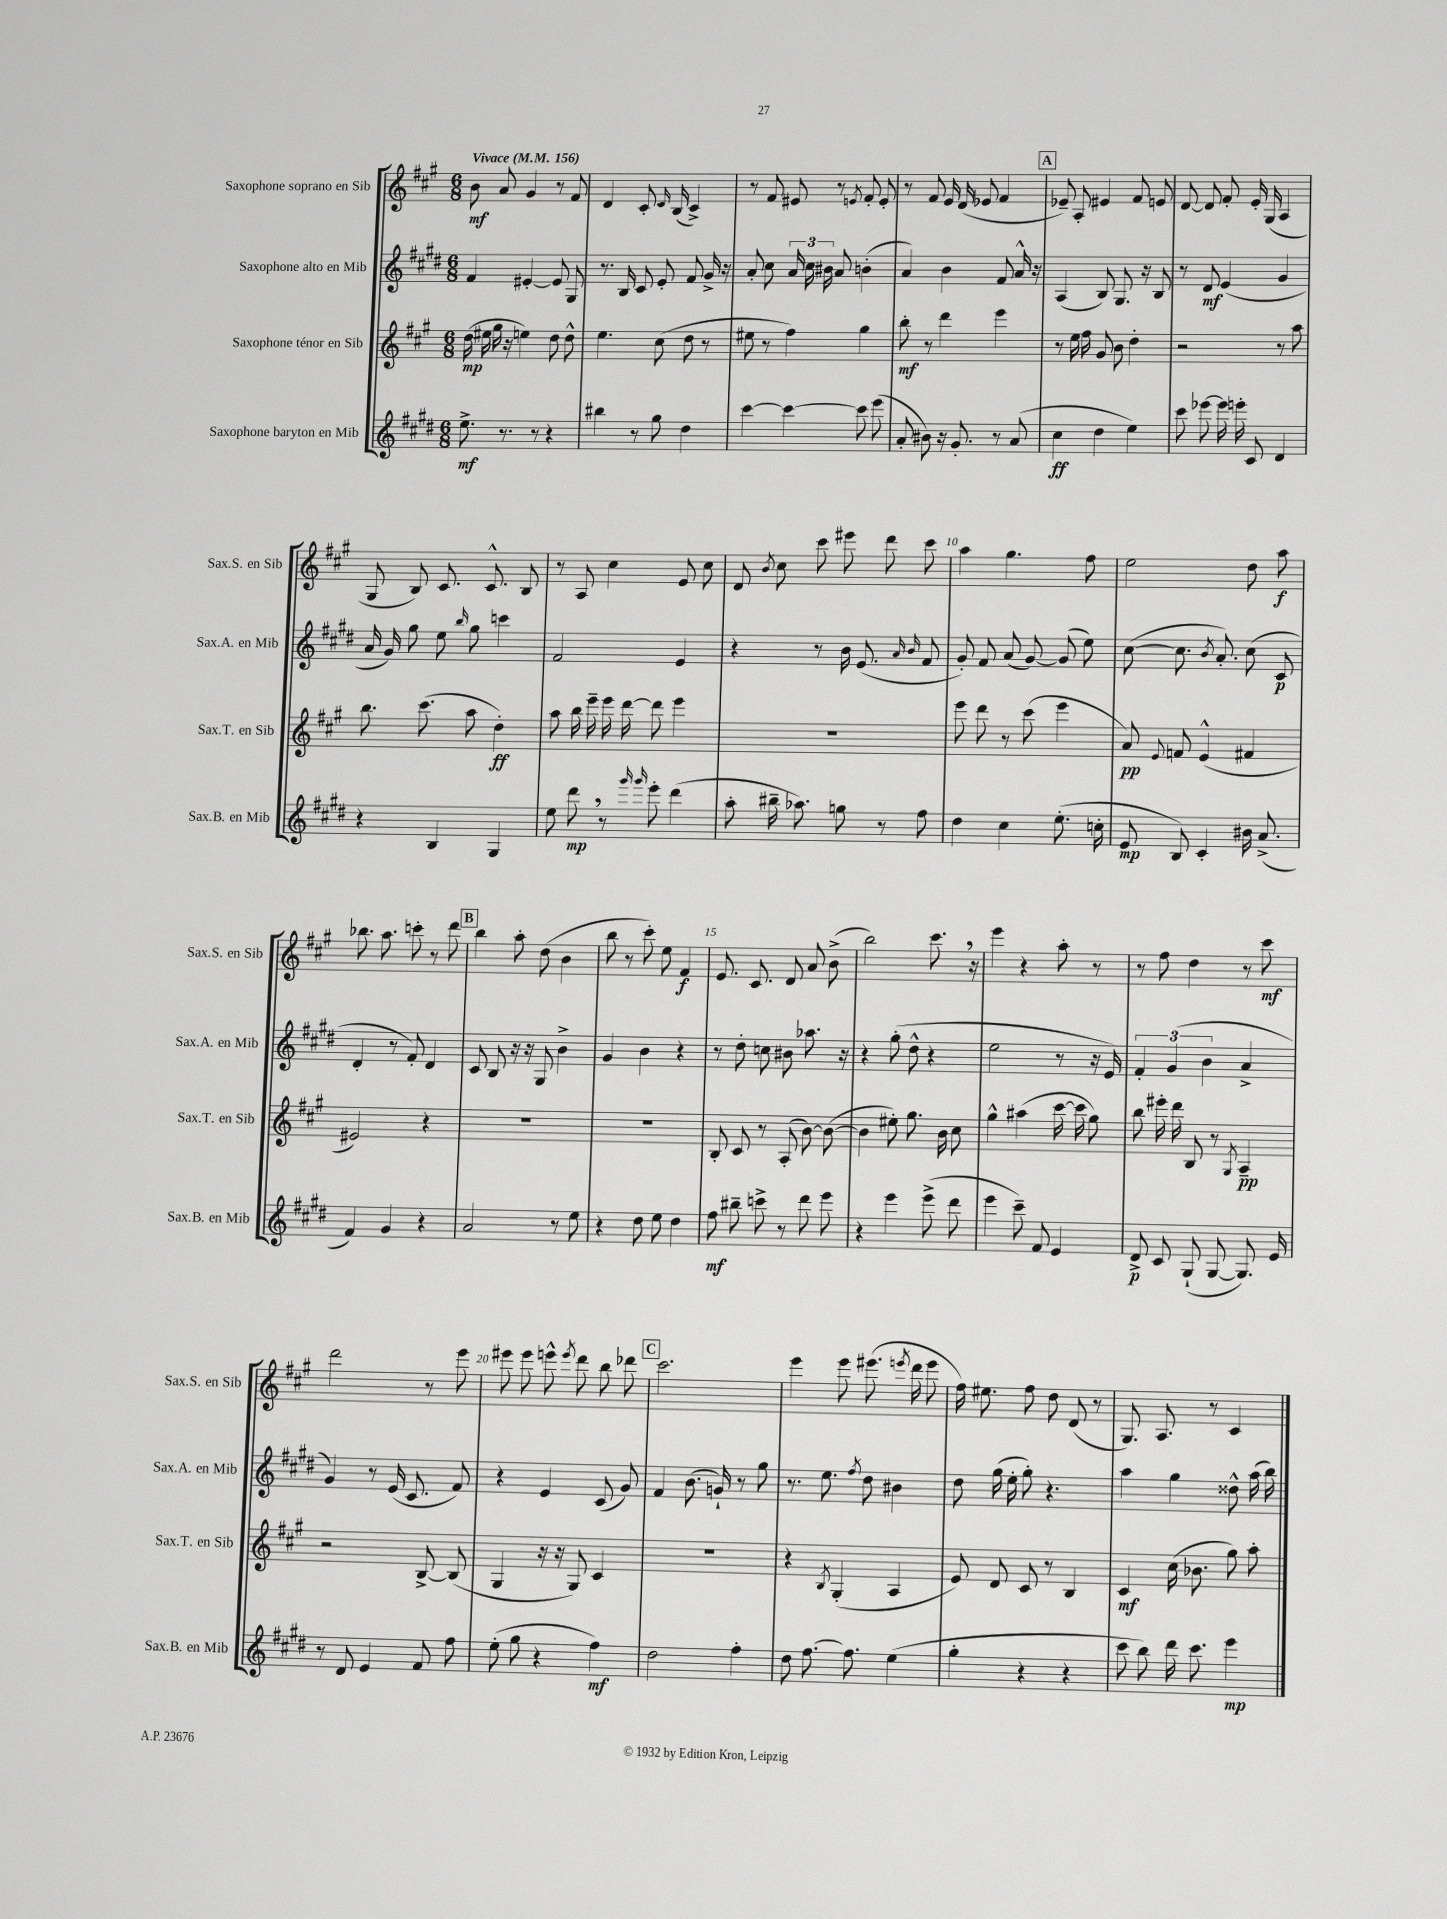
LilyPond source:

<<
\new StaffGroup <<
\new Staff = "s0" \with { instrumentName = "Saxophone soprano en Sib" shortInstrumentName = "Sax.S. en Sib" } {
    \clef treble \key a \major \numericTimeSignature \time 6/8 \tempo "Vivace" 4 = 156
    \autoBeamOff b'8\mf a'8 gis'4 r8 fis'8 |
    d'4 cis'8.-. \grace { d'16 } b16( cis'4->) |
    r8 fis'8 eis'8 r8 \acciaccatura { e'8 } fis'8-. e'8-. |
    r8 fis'8 e'16 d'16( ees'8 fis'4 |
    \mark \markup { \box "A" } ees'8--) a8-. eis'4 fis'8 e'8 |
    d'8~ d'8 fis'8-. e'16-. gis16( a4 |
    gis8 b8) cis'8. cis'8.-^ b8 |
    r8 a8 cis''4 e'8 cis''8 |
    d'8 \acciaccatura { b'8 } cis''8 cis'''8 eis'''8 d'''8 cis'''8 |
    a''4 gis''4. fis''8 |
    e''2 d''8 a''8\f |
    bes''8. a''8. c'''8-. r8 d'''8 |
    \mark \markup { \box "B" } b''4 a''8-. d''8( b'4 |
    b''8 r8 cis'''8-.) e''8 fis'4\f |
    e'8. cis'8. d'8 a'8 b'8->( |
    b''2) cis'''8. \breathe r16 |
    e'''4 r4 a''8-. r8 |
    r8 fis''8 d''4 r8 cis'''8\mf |
    d'''2 r8 e'''8 |
    eis'''8 eis'''8 e'''8-^ \acciaccatura { e'''8 } d'''8 b''8 des'''8 |
    \mark \markup { \box "C" } cis'''2. |
    e'''4 e'''8 eis'''8.( \acciaccatura { e'''8 } d'''16 e'''8 |
    fis''16) eis''8. fis''8 d''8 d'8( r8 |
    gis8.) a8. r8 cis'4 \bar "|." |
}
\new Staff = "s1" \with { instrumentName = "Saxophone alto en Mib" shortInstrumentName = "Sax.A. en Mib" } {
    \clef treble \key e \major \numericTimeSignature \time 6/8
    \autoBeamOff fis'4 eis'4~-. eis'8 gis8 |
    r8. b16 cis'8 e'8-. fis'8 gis'16-> r16 |
    a'8-. cis''8 \tuplet 3/2 { a'16 cis''16 bis'16 } a'8 b'4-.( |
    a'4) b'4 fis'8 a'16-^ r16 |
    \mark \markup { \box "A" } a4( b8) gis8. r16 b8 |
    r8 dis'8\mf e'4( gis'4 |
    a'16 gis'16) gis''8 e''8 \grace { b''16 } gis''8 c'''4 |
    fis'2 e'4 |
    r4 r8 b'16 e'8.( \grace { a'16 b'16 } fis'8 |
    gis'8-.) fis'8 a'8( gis'8~) gis'8( e''8) |
    cis''8~( cis''8. \acciaccatura { b'8 } a'8.-.) cis''8( cis'8\p |
    dis'4-. r8 fis'8-.) dis'4 |
    \mark \markup { \box "B" } cis'8 b8 r16 r16 gis8 b'4-> |
    gis'4 b'4 r4 |
    r8 dis''8-. c''8 bis'8 aes''8. r16 |
    r4 gis''8-.( dis''8-^ r4 |
    e''2 r8 r16 e'16) |
    \tuplet 3/2 { fis'4-. gis'4( b'4 } a'4-> |
    gis'4) r8 e'16( cis'8. fis'8) |
    r4 e'4 cis'8( gis'8) |
    \mark \markup { \box "C" } fis'4 b'8.( g'16-!) r8 gis''8 |
    r8. e''8. \acciaccatura { fis''8 } dis''8 bis'4 |
    dis''8 gis''16( e''16-. gis''8-.) r4. |
    a''4 gis''4 disis''8-^ a''16( b''16) \bar "|." |
}
\new Staff = "s2" \with { instrumentName = "Saxophone ténor en Sib" shortInstrumentName = "Sax.T. en Sib" } {
    \clef treble \key a \major \numericTimeSignature \time 6/8
    \autoBeamOff d''16\mp( eis''16 gis''16 r16 e''4) d''8 d''8-^ |
    e''4. cis''8( d''8 r8 |
    eis''8 r8 fis''4) gis''4 |
    b''8-.\mf r8 d'''4 e'''4 |
    \mark \markup { \box "A" } r8 e''16 fis''16 gis'8 b'8 d''4-. |
    r2 r8 a''8 |
    b''8. cis'''8.( a''8 d''4-.\ff) |
    a''8 b''16 e'''16-- e'''16 d'''16~ d'''8 e'''4 |
    R2. |
    e'''8 d'''8 r8 cis'''8( e'''4 |
    a'8\pp) \appoggiatura { e'8 } f'8 e'4-^( fis'4 |
    eis'2) r4 |
    \mark \markup { \box "B" } R2. |
    R2. |
    b8-. cis'8 r8 a8-.( b'8~) b'8~( |
    b'4 eis''8-.) gis''8. b'16 cis''8 |
    gis''4-^ ais''4( cis'''16~ cis'''16 gis''8) |
    b''8 eis'''16-. d'''16 b8 r8 \acciaccatura { gis8 } a4--\pp |
    r2 b8~-> b8( |
    gis4 r16 r16 gis8) cis'4 |
    \mark \markup { \box "C" } R2. |
    r4 \acciaccatura { b8 } gis4-.( a4 |
    e'8) d'8 cis'8 r8 b4 |
    cis'4\mf cis''16( bes'8. gis''8) a''8-. \bar "|." |
}
\new Staff = "s3" \with { instrumentName = "Saxophone baryton en Mib" shortInstrumentName = "Sax.B. en Mib" } {
    \clef treble \key e \major \numericTimeSignature \time 6/8
    \autoBeamOff e''8.->\mf r8. r8 r4 |
    bis''4 r8 gis''8 dis''4 |
    cis'''4~ cis'''4~ cis'''8 e'''8( |
    a'8-. bis'8) r16 gis'8.-. r8 a'8( |
    \mark \markup { \box "A" } cis''4\ff dis''4 e''4) |
    cis'''8 ees'''8~ ees'''16 e'''16-. cis'8 dis'4 |
    r4 b4 gis4 |
    e''8 dis'''8\mp \breathe r8 \grace { gis'''16 gis'''16 } e'''8-. dis'''4( |
    a''8-. bis''16-- aes''8.) g''8 r8 fis''8 |
    dis''4 cis''4 e''8.-.( c''16-. |
    e'8\mp b8) cis'4-. bis'16 a'8.->( |
    fis'4) gis'4 r4 |
    \mark \markup { \box "B" } a'2 r8 e''8 |
    r4 dis''8 e''8 dis''4 |
    fis''8\mf bis''8-- c'''8-> r8 dis'''8 e'''8 |
    r4 e'''4 e'''8->( dis'''8 |
    e'''4 cis'''8--) fis'8 e'4 |
    dis'8->\p cis'8 gis8-!( gis8~ gis8.) e'16 |
    r8 dis'8 e'4 fis'8 fis''8 |
    e''8-.( gis''8 r4 fis''4\mf) |
    \mark \markup { \box "C" } dis''2 fis''4-. |
    dis''8 fis''8.~ fis''8. e''4( |
    gis''4-. r4 r4 |
    cis'''8 b''8) dis'''16 cis'''8. e'''4\mp \bar "|." |
}
>>
>>
\layout { \context { \Score \override BarNumber.break-visibility = ##(#f #t #t) barNumberVisibility = #(every-nth-bar-number-visible 5) } }
